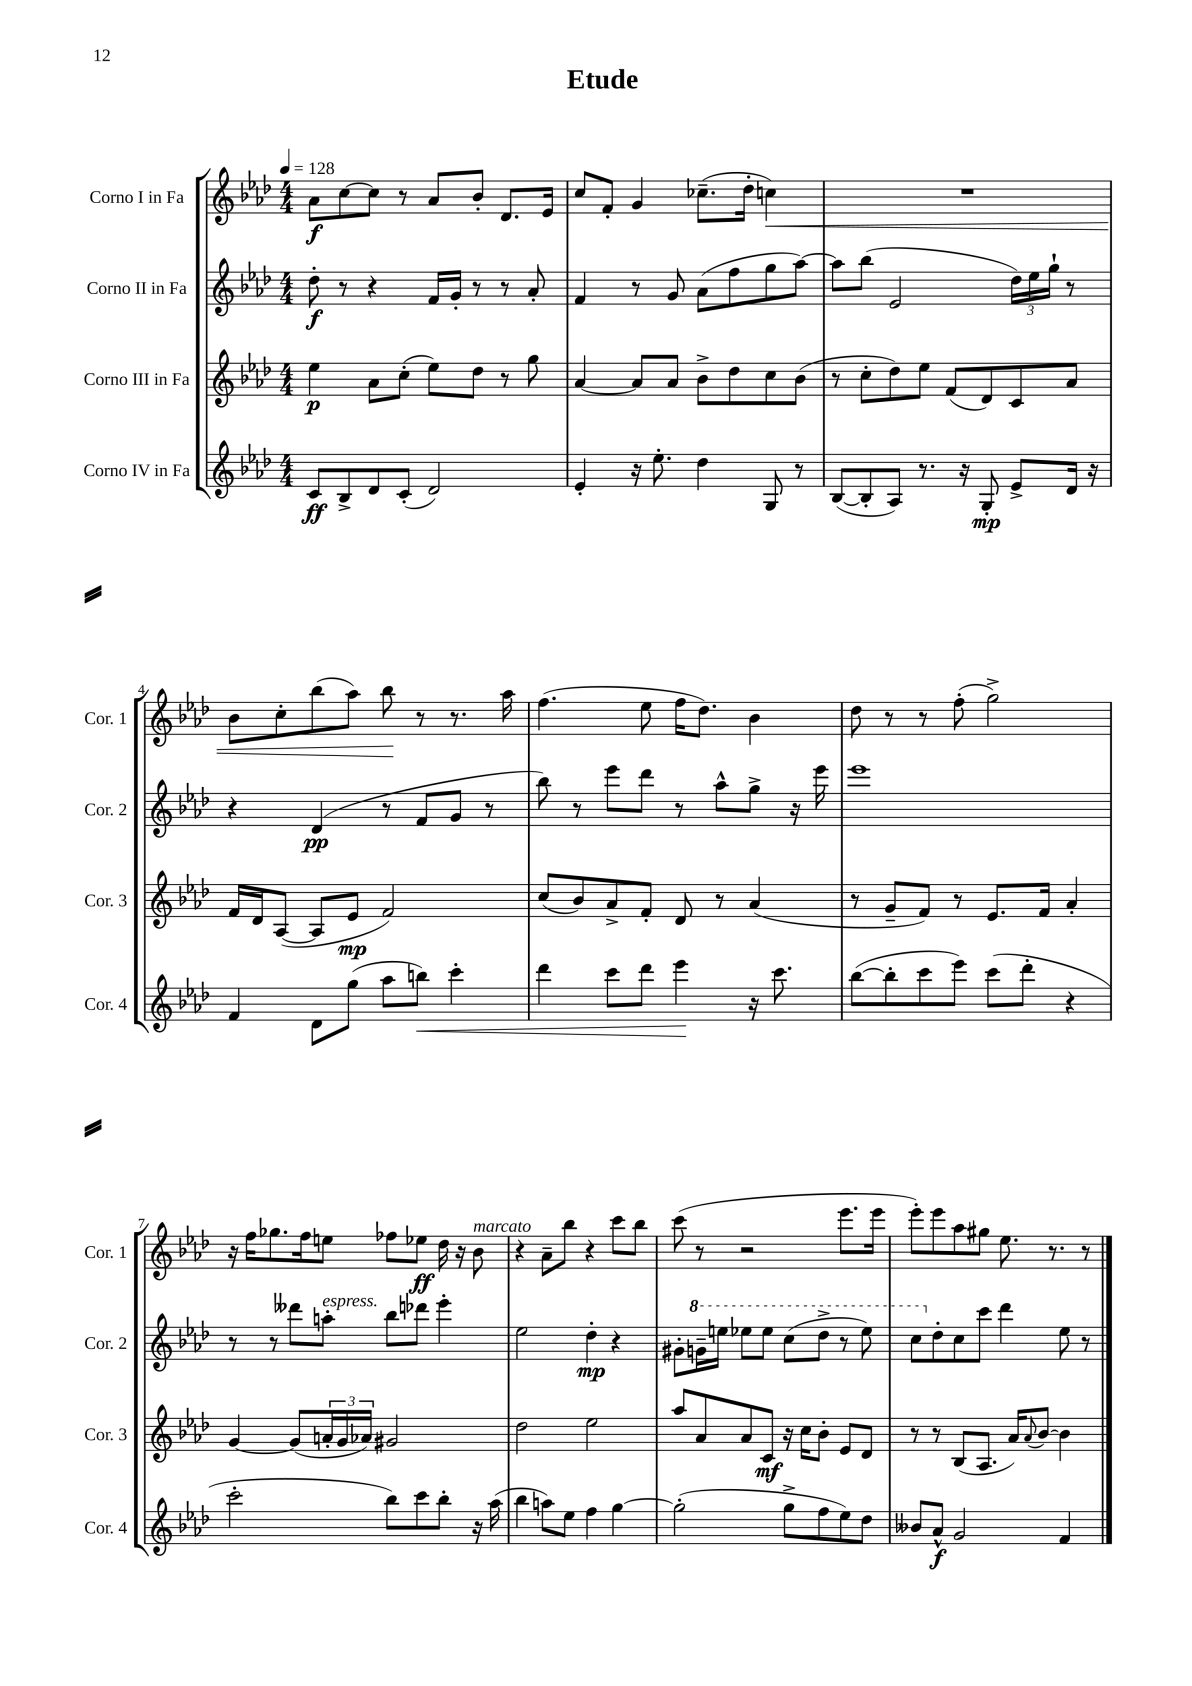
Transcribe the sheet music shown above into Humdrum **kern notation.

**kern	**dynam	**kern	**dynam	**kern	**dynam	**kern	**dynam
*part4	*part4	*part3	*part3	*part2	*part2	*part1	*part1
*staff4	*staff4	*staff3	*staff3	*staff2	*staff2	*staff1	*staff1
*I"Corno IV in Fa	*	*I"Corno III in Fa	*	*I"Corno II in Fa	*	*I"Corno I in Fa	*
*I'Cor. 4	*	*I'Cor. 3	*	*I'Cor. 2	*	*I'Cor. 1	*
*clefG2	*	*clefG2	*	*clefG2	*	*clefG2	*
*k[b-e-a-d-]	*	*k[b-e-a-d-]	*	*k[b-e-a-d-]	*	*k[b-e-a-d-]	*
*M4/4	*	*M4/4	*	*M4/4	*	*M4/4	*
*MM128	*	*MM128	*	*MM128	*	*MM128	*
=1	=1	=1	=1	=1	=1	=1	=1
8c/L	ff	4ee-\	p	8dd-'\	f	8a-\L	f
8B-^/	.	.	.	8r	.	[8cc\	.
8d-/	.	8a-\L	.	4r	.	8cc\J]	.
(8c'/J	.	(8cc'\J	.	.	.	8r	.
2d-/)	.	8ee-\L)	.	16f/LL	.	8a-/L	.
.	.	.	.	16g'/JJ	.	.	.
.	.	8dd-\J	.	8r	.	8b-'/J	.
.	.	8r	.	8r	.	8.d-/L	.
.	.	8gg\	.	8a-'/	.	.	.
.	.	.	.	.	.	16e-/Jk	.
=2	=2	=2	=2	=2	=2	=2	=2
4e-'/	.	[4a-/	.	4f/	.	8cc/L	.
.	.	.	.	.	.	8f'/J	.
16r	.	8a-/L]	.	8r	.	4g/	.
8.ee-'\	.	.	.	.	.	.	.
.	.	8a-/J	.	8g/	.	.	.
4dd-\	.	8b-^\L	.	(8a-\L	.	(8.cc-X~\L	.
.	.	8dd-\	.	8ff\	.	.	.
.	.	.	.	.	.	16dd-'\Jk	.
!	!	!	!	!	!	!	!LO:HP:b
8G/	.	8cc\	.	8gg\	.	4ccn\)	<
8r	.	(8b-\J	.	[8aa-\J)	.	.	.
=3	=3	=3	=3	=3	=3	=3	=3
([8B-/L	.	8r	.	8aa-\L]	.	1r	.
8B-'/]	.	8cc'\L	.	(8bb-\J	.	.	.
8A-/J)	.	8dd-\)	.	2e-/	.	.	.
8.r	.	8ee-\J	.	.	.	.	.
.	.	(8f/L	.	.	.	.	.
16r	.	.	.	.	.	.	.
8G'/	mp	8d-/)	.	.	.	.	.
8e-^/L	.	8c/	.	24dd-\LL)	.	.	.
.	.	.	.	24ee-\	.	.	.
.	.	.	.	24gg`\JJ	.	.	.
16d-/Jk	.	8a-/J	.	8r	.	.	.
16r	.	.	.	.	.	.	.
!!LO:LB:g=z
=4	=4	=4	=4	=4	=4	=4	=4
4f/	.	16f/LL	.	4r	.	8b-\L	.
.	.	16d-/J	.	.	.	.	.
.	.	([8A-/J	.	.	.	8cc'\	.
8d-\L	.	8A-/L]	.	(4d-/	pp	(8bb-\	.
(8gg\J	.	8e-/J	mp	.	.	8aa-\J)	.
8aa-\L	.	2f/)	.	8r	.	8bb-\	.
!	!LO:HP:b	!	!	!	!	!	!
8bbn\J)	<	.	.	8f/L	.	8r	[
4ccc'\	.	.	.	8g/J	.	8.r	.
.	.	.	.	8r	.	.	.
.	.	.	.	.	.	16aa-\	.
=5	=5	=5	=5	=5	=5	=5	=5
4ddd-\	.	(8cc/L	.	8bb-\)	.	(4.ff\	.
.	.	8b-/)	.	8r	.	.	.
8ccc\L	.	8a-^/	.	8eee-\L	.	.	.
8ddd-\J	.	8f'/J	.	8ddd-\J	.	8ee-\	.
4eee-\	.	8d-/	.	8r	.	16ff\KL	.
.	.	.	.	.	.	8.dd-\J)	.
.	.	8r	.	8aa-^^\L	.	.	.
16r	[	(4a-/	.	8gg^\J	.	4b-\	.
8.ccc\	.	.	.	.	.	.	.
.	.	.	.	16r	.	.	.
.	.	.	.	16eee-\	.	.	.
=6	=6	=6	=6	=6	=6	=6	=6
([8bb-\L	.	8r	.	1eee-	.	8dd-\	.
8bb-'\]	.	8g~/L	.	.	.	8r	.
8ccc\	.	8f/J)	.	.	.	8r	.
8eee-\J)	.	8r	.	.	.	(8ff'\	.
(8ccc\L	.	8.e-/L	.	.	.	2gg^\)	.
8ddd-'\J	.	.	.	.	.	.	.
.	.	16f/Jk	.	.	.	.	.
4r	.	4a-'/	.	.	.	.	.
!!LO:LB:g=z
=7	=7	=7	=7	=7	=7	=7	=7
2ccc'\	.	[4g/	.	8r	.	16r	.
.	.	.	.	.	.	16ff\KL	.
.	.	.	.	8r	.	8.gg-X\	.
.	.	(8g/L]	.	8ddd--X\L	.	.	.
.	.	.	.	.	.	16ff\k	.
!	!	!	!	!LO:TX:a:i:t=espress.	!	!	!
.	.	24an'/L	.	8aan'\J	.	8een\J	.
.	.	24g/	.	.	.	.	.
.	.	24a-X/JJ)	.	.	.	.	.
8bb-\L)	.	2g#X/	.	8bb-\L	.	8ff-X\L	.
8ccc\	.	.	.	8ddd-X\J	.	8ee-X\J	ff
8bb-'\J	.	.	.	4eee-'\	.	16dd-\	.
.	.	.	.	.	.	16r	.
!	!	!	!	!	!	!LO:TX:a:i:t=marcato	!
16r	.	.	.	.	.	8b-\	.
(16aa-\	.	.	.	.	.	.	.
=8	=8	=8	=8	=8	=8	=8	=8
4bb-\	.	2dd-\	.	2ee-\	.	4r	.
8aan\L)	.	.	.	.	.	8a-~\L	.
8ee-\J	.	.	.	.	.	8bb-\J	.
4ff\	.	2ee-\	.	4dd-'\	mp	4r	.
[4gg\	.	.	.	4r	.	8ccc\L	.
.	.	.	.	.	.	8bb-\J	.
=9	=9	=9	=9	=9	=9	=9	=9
(2gg'\]	.	8aa-/L	.	8g#X'\L	.	(8ccc\	.
*	*	*	*	*8va	*	*	*
.	.	8a-/	.	16ggn~\L	.	8r	.
.	.	.	.	16eeen\JJ	.	.	.
.	.	8a-/	.	8eee-X\L	.	2r	.
.	.	8c/J	mf	8eee-\J	.	.	.
8gg^\L	.	16r	.	(8ccc\L	.	.	.
.	.	16cc\KL	.	.	.	.	.
8ff\	.	8b-'\J	.	8ddd-^\J	.	.	.
8ee-\)	.	8e-/L	.	8r	.	8.eee-\L	.
8dd-\J	.	8d-/J	.	8eee-\)	.	.	.
.	.	.	.	.	.	16eee-\Jk	.
=10	=10	=10	=10	=10	=10	=10	=10
8b--X/L	.	8r	.	8ccc\L	.	8eee-'\L)	.
*	*	*	*	*X8va	*	*	*
8a-^^/J	f	8r	.	8dd-'\	.	8eee-\	.
2g/	.	(8B-/L	.	8cc\	.	8aa-\	.
.	.	8.A-/J	.	8ccc\J	.	8gg#X\J	.
.	.	.	.	4ddd-\	.	8.ee-\	.
.	.	16a-/KL)	.	.	.	.	.
.	.	8qqa-/	.	.	.	.	.
.	.	[8b-/J	.	.	.	.	.
.	.	.	.	.	.	8.r	.
4f/	.	4b-\]	.	8ee-\	.	.	.
.	.	.	.	8r	.	8r	.
==	==	==	==	==	==	==	==
*-	*-	*-	*-	*-	*-	*-	*-
